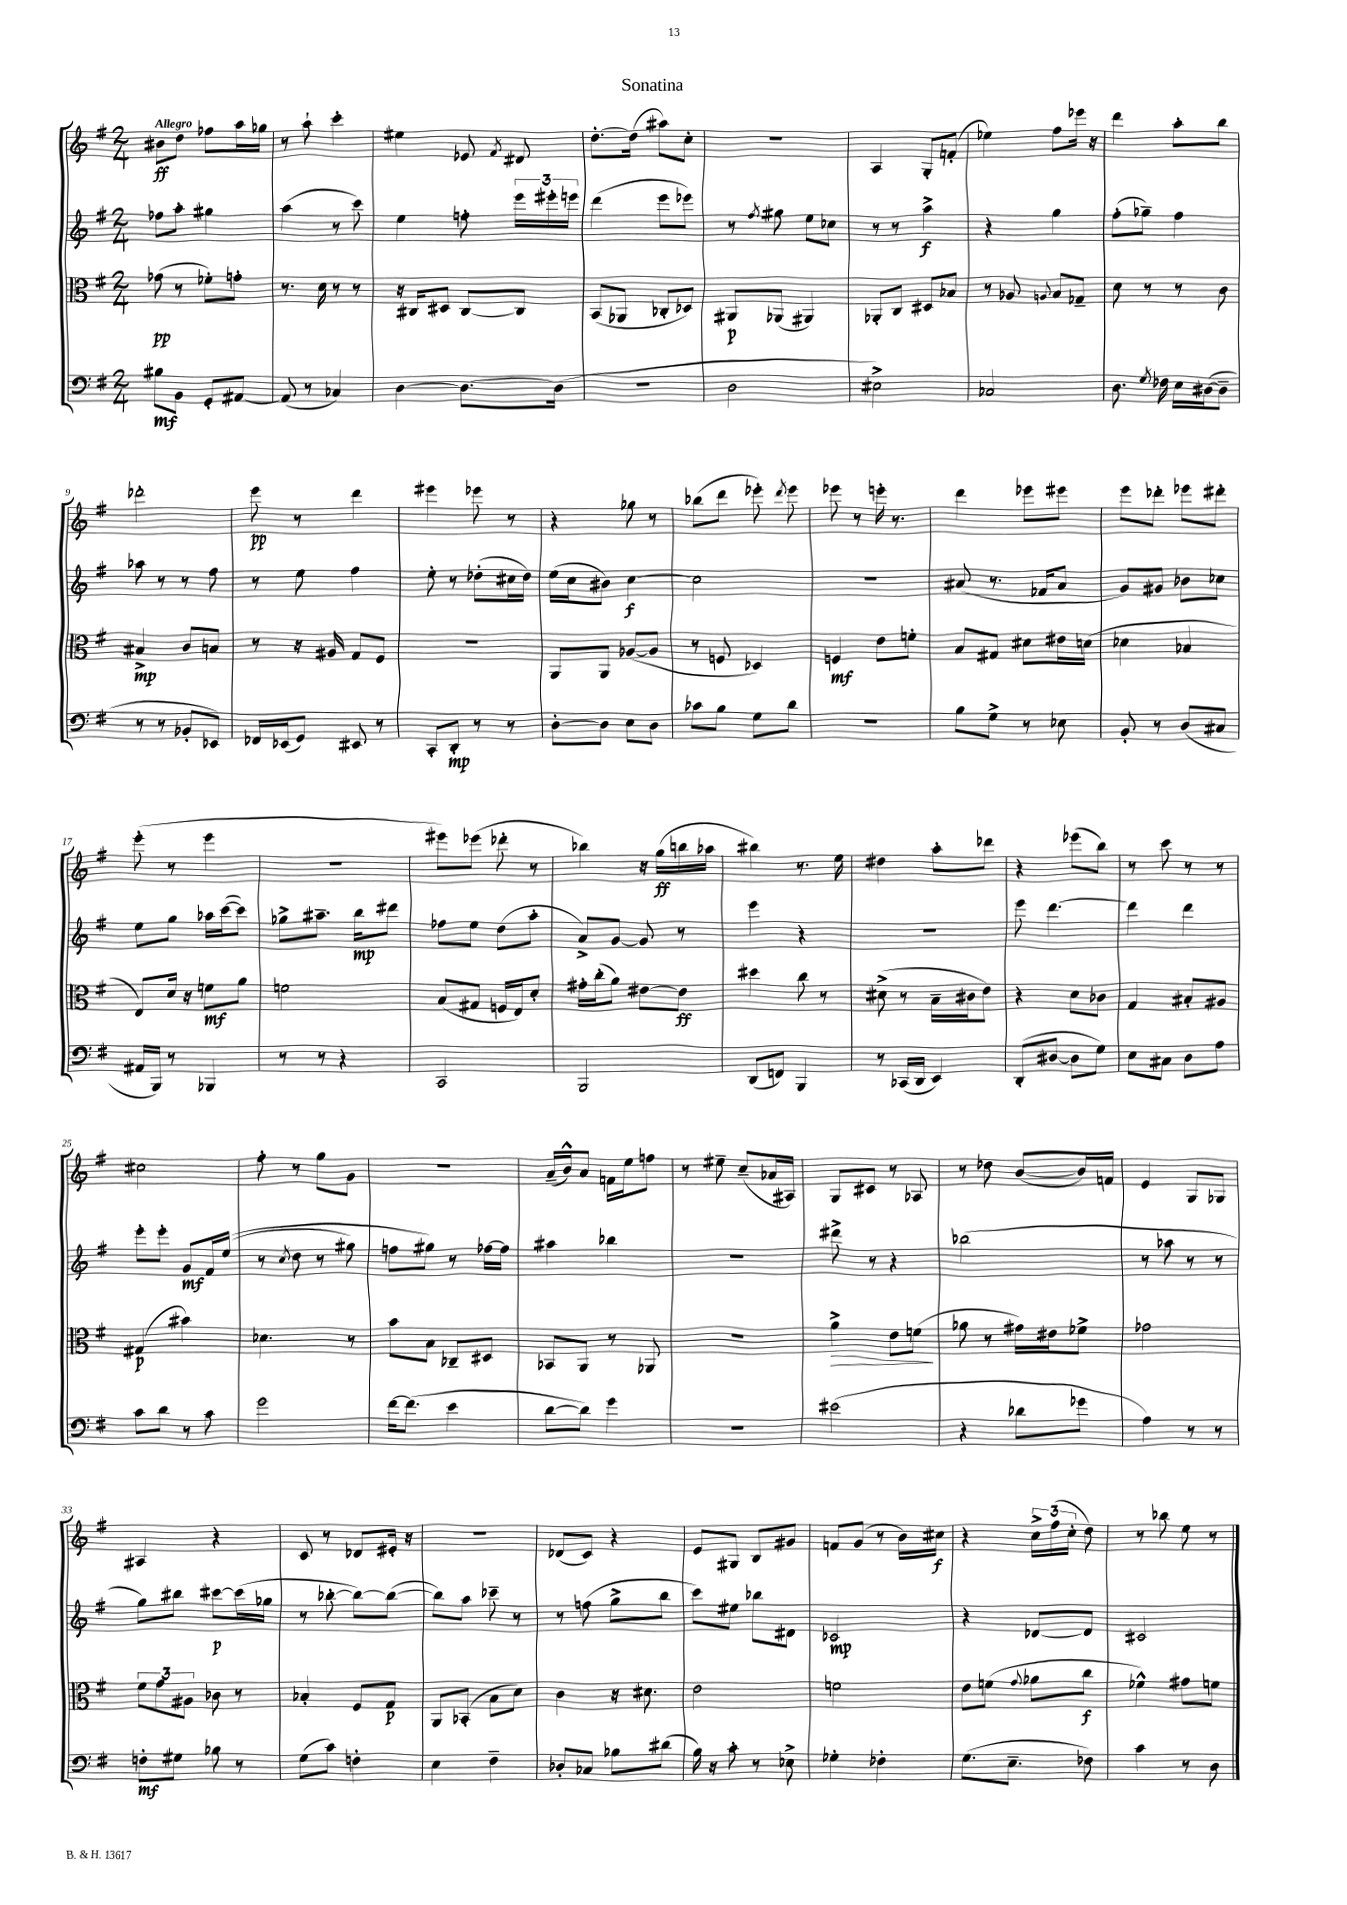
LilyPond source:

\header { title = "Sonatina" }
<<
\new StaffGroup <<
\new Staff = "s0" {
    \clef treble \key g \major \numericTimeSignature \time 2/4 \tempo "Allegro"
    \autoBeamOff bis'8[\ff d''8] fes''8[ a''16 ges''16] |
    r8 a''8-! c'''4-. |
    eis''4 ees'8 \acciaccatura { fis'8 } dis'8 |
    d''8.[~-. d''16]( ais''8[) c''8]-. |
    R2 |
    a4 g8[-. f'8]-.( |
    ees''4) fis''8[ ees'''16] r16 |
    d'''4 a''8[-. b''8] |
    des'''2-. |
    e'''8\pp r8 d'''4 |
    eis'''4 ees'''8 r8 |
    r4 ges''8 r8 |
    bes''8[( d'''8] ees'''8-.) \acciaccatura { d'''8 } ees'''8 |
    ees'''8 r8 e'''16-. r8. |
    d'''4 ees'''8[ eis'''8] |
    e'''8[ des'''8]-. ees'''8[ dis'''8]-. |
    e'''8-.( r8 e'''4 |
    r2 |
    eis'''8[) ees'''8]( des'''8-. r8 |
    bes''4) r16 g''16[\ff( b''16 aes''16] |
    bis''4) r8. e''16 |
    dis''4 a''8[-. des'''8] |
    r4 ees'''8[( b''8]) |
    r8 c'''8 r8 r8 |
    cis''2 |
    fis''8-. r8 g''8[ g'8] |
    r2 |
    a'16[--( b'16-^) a'8] f'16[ e''16 f''8] |
    r8 eis''8-- c''8[--( aes'16 ais16]) |
    g8[ cis'8] r8 aes8 |
    r8 des''8 b'8[~( b'16) f'16] |
    e'4 g8[ ges8] |
    ais4 r4 |
    c'8 r8 des'8[ eis'16]-. r16 |
    R2 |
    des'8[( c'8]) r4 |
    e'8[ gis8] b8[ gis'8] |
    f'8[ g'8]( r8 b'16[) cis''16]\f |
    r4 \tuplet 3/2 { c''16[-> fis''16( c''16]-. } d''8) |
    r8 bes''8 e''8 r8 \bar "|." |
}
\new Staff = "s1" {
    \clef treble \key g \major \numericTimeSignature \time 2/4
    \autoBeamOff fes''8[ a''8]-. gis''4 |
    a''4( r8 c'''8) |
    e''4 f''8-. \tuplet 3/2 { e'''16[ eis'''16-. e'''16] } |
    d'''4( e'''8[ ees'''8]) |
    r8 \acciaccatura { fis''8 } gis''8 e''8[ ces''8] |
    r8 r8 a''4->\f |
    r4 g''4 |
    fis''8[-.( ges''8]--) fis''4 |
    aes''8 r8 r8 fis''8 |
    r8 e''8 fis''4 |
    e''8-. r8 des''8[-.( cis''16 des''16]) |
    e''16[( c''16 bis'8]) c''4~\f |
    c''2 |
    r2 |
    ais'8( r8. fes'16[ ais'8] |
    g'8[) gis'8] bes'8[ ces''8] |
    e''8[ g''8] aes''16[ c'''16~( c'''8]) |
    ges''8[-> ais''8.]-- b''16[\mp dis'''8] |
    fes''8[ e''8] d''8[( a''8]-. |
    a'8[->) g'8]~ g'8 r8 |
    e'''4 r4 |
    R2 |
    e'''8 d'''4.~ |
    d'''4 d'''4 |
    e'''8[-. e'''8]-. g'8[\mf fis'16 e''16](\( |
    r8 \acciaccatura { c''8 } d''8 r8 gis''8) |
    f''8[ gis''8]\) r8 fes''16[~ fes''16] |
    ais''4 bes''4 |
    R2 |
    dis'''8-> r8 r4 |
    bes''2( |
    r8 aes''8 r8 r8 |
    g''8[) bis''8] cis'''8[~\p cis'''16( ges''16] |
    r8 bes''8~-. bes''8[~) bes''8]~( |
    bes''8[) a''8] ces'''8-- r8 |
    r8 f''8( g''8[-> b''8] |
    c'''8[) eis''8] bes''8[ dis'8] |
    ces'2\mp |
    r4 des'8[~ des'8] |
    cis'2 \bar "|." |
}
\new Staff = "s2" {
    \clef alto \key g \major \numericTimeSignature \time 2/4
    \autoBeamOff ges'8\pp( r8 fes'8[-.) g'8]-. |
    r8. d'16 r8 r8 |
    r16 cis16[ dis8] cis8[~ cis8] |
    b,8[( aes,8] ces8[-. des8]) |
    ais,8[\p aes,8]( ais,4) |
    aes,8[-. c8] dis8[ bes8] |
    r8 aes8 \appoggiatura { a8 } b8[ ges8]-- |
    d'8 r8 r8 c'8 |
    bis4->\mp c'8[ b8] |
    r8 r16 ais16 g8[ fis8] |
    R2 |
    a,8[ a,8] aes8[~( aes8] |
    r8 f8 des4) |
    f4\mf e'8[ f'8]-. |
    b8[ gis8] dis'8[ eis'16 d'16]( |
    des'4 bes4 |
    e8[) d'16] r16 f'8[\mf a'8] |
    f'2 |
    b8[( gis8] f16[ e16) d'8]-. |
    gis'16[-. c''16-.( a'8]) eis'8[~ eis'8]\ff |
    dis''4 c''8 r8 |
    dis'8->( r8 b16[-- cis'16 e'8]) |
    r4 d'8[ ces'8] |
    g4 bis8[-. ais8] |
    gis4\p( bis'4) |
    des'4. r8 |
    b'8[ b8] ces8[-- dis8] |
    bes,8[ a,8] r8 aes,8 |
    R2 |
    a'4->\> e'8[ f'8]\!( |
    aes'8 r8 gis'16[) eis'16 fes'8]-> |
    ges'2 |
    \tuplet 3/2 { fis'8[ g'8 ais8] } ces'8 r8 |
    bes4-. fis8[ g8]\p |
    a,8[ bes,8]-.( b8[ d'8]) |
    c'4 r16 dis'8. |
    e'2 |
    f'2 |
    e'8[ f'8]( \appoggiatura { g'8 } aes'8[ c''8]\f |
    fes'4-^) gis'8[ f'8] \bar "|." |
}
\new Staff = "s3" {
    \clef bass \key g \major \numericTimeSignature \time 2/4
    \autoBeamOff bis8[\mf b,8] g,8[-. ais,8]~ |
    ais,8( r8 ces4) |
    d4~ d8.[~ d16]( |
    r2 |
    d2 |
    eis2->) |
    ces2 |
    d8. \acciaccatura { g8 } fes16 e16[ dis16~( dis8]-- |
    r8 r8 bes,8[-. ees,8]) |
    fes,16[ ees,16( g,8]) eis,8 r8 |
    c,8[-. d,8]-.\mp r8 r8 |
    d8[~-. d8] e8[ d8] |
    ces'8[ b8] g8[ d'8] |
    r2 |
    b8[ g8]-> r8 ees8 |
    b,8-. r8 d8[( cis8] |
    ais,16[ b,,16]) r8 bes,,4 |
    r8 r8 r4 |
    c,2 |
    b,,2 |
    d,8[( f,8]) b,,4 |
    r8 ces,16[( d,16] e,4) |
    d,8[-.( dis8]~ dis8[ g8]) |
    e8[ cis8] d8[ a8] |
    c'8[ d'8] r8 c'8 |
    g'2 |
    fis'16[~ fis'8.]( e'4 |
    d'8[~ d'8]) g'4 |
    r2 |
    eis'2( |
    r4 des'8[ ges'8] |
    a4) r8 r8 |
    f8[-.\mf gis8] bes8 r8 |
    g8[( c'8]) f4-. |
    e4 fis4-- |
    des8[-. ces8] bes8[ dis'8]( |
    b16) r16 c'8-. r8 ees8-> |
    ges4-. fes4-. |
    g8.[( e8.]-- fes8) |
    c'4 r8 d8 \bar "|." |
}
>>
>>
